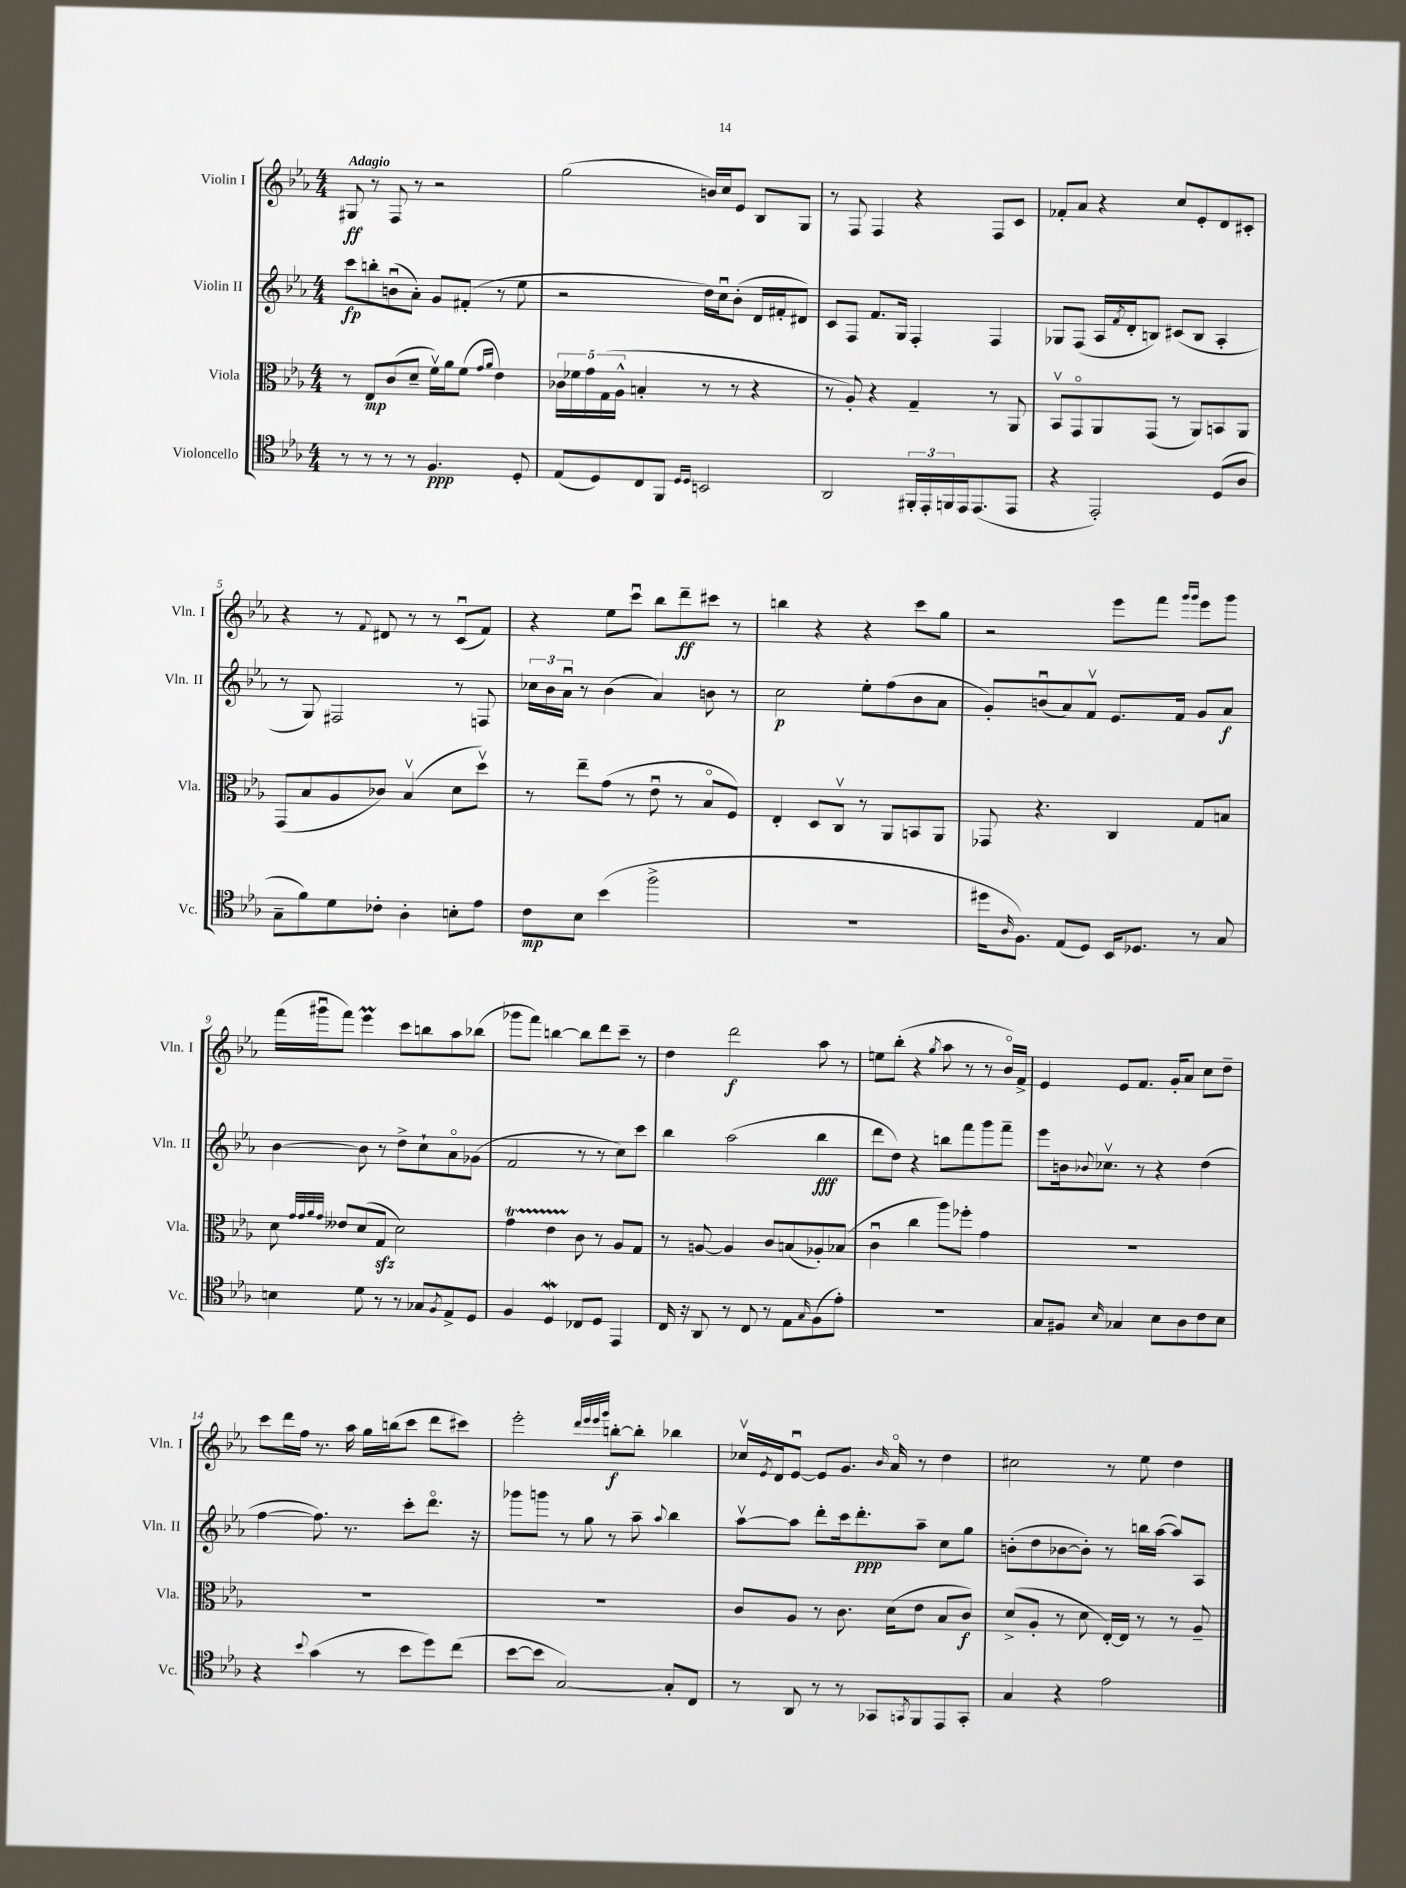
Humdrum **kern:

**kern	**kern	**kern	**kern
*staff4	*staff3	*staff2	*staff1
*clefC4	*clefC3	*clefG2	*clefG2
*k[b-e-a-]	*k[b-e-a-]	*k[b-e-a-]	*k[b-e-a-]
*M4/4	*M4/4	*M4/4	*M4/4
8r	8r	8ccc\L	8G#/
8r	8E-/L	8bb'\	8r
8r	(8c/	(8bu\	8F/
8r	8d~/J	8a-'\J)	8r
4.F/	16fv\LL)	8g/L	2r
.	16a-\J	.	.
.	(8f\J	(8f#'/J	.
.	16qqg/LL	.	.
.	16qqa-/JJ	.	.
.	4e-\)	8r	.
8D'/	.	8ee-\	.
=	=	=	=
(8E-/L	20c-\LL	2r	(2gg\
.	20f-\	.	.
.	20g\	.	.
8D/)	.	.	.
.	(20G\	.	.
.	20A-^^\JJ	.	.
8C/	4B'/	.	.
8FF/J	.	.	.
16qqD/LL	.	.	.
16qqD/JJ	.	.	.
2BB/	8r	16dd\LL)	16b/LL)
.	.	16ccu\J	16cc/J
.	8r	(8b-'\J	8e-/J
.	4r	16d/LL	8B-/L
.	.	16f#'/J	.
.	.	8d#/J)	8G/J
=	=	=	=
2AA-/	8r	8c/L	8r
.	8A-'/)	8F/J	8F/
.	4r	8.f/L	4F/
.	.	16G/Jk	.
24FF#'/LL	4G~/	4F'/	4r
24EE-'/	.	.	.
24FF/	.	.	.
16EE-/J	.	.	.
(8.EE-/	.	.	.
.	8r	4F/	8F/L
8EE-/J	8AA-/	.	8c/J
=	=	=	=
4r	8BB-v/L	8G-/L	8f-'/L
.	8GGo/	(8F/J	8a-/J
2EE-'/)	8AA-/	16A-/LL	4r
.	.	8qf/	.
.	.	16d'/J	.
.	(8GG/J	8B/J)	.
.	8r	(8c#/L	8cc/L
.	8AA-/L)	8B/J	8e-'/
(8D/L	8BB/	4A-'/	8d/
8A-/J	8AA-/J	.	8c#'/J
=	=	=	=
8G~\L	(8GG/L	8r	4r
8f\)	8B-/	8G/)	.
8d\	8A-/	2F#/	8r
.	.	.	8qqf/
8c-'\J	8c-/J)	.	8d#/
4A-'\	(4B-v/	.	8r
.	.	.	8r
8B'\L	8d\L	8r	(8cu/L
8e-\J	8ddv\J)	8F/	8f/J)
=	=	=	=
8c\L	8r	24cc-\LL	4r
.	.	24b-\	.
.	.	24a-u\JJ	.
8B-\J	8ee-~\L	8r	.
(4b-\	(8g\J	(4b-\	8ee-\L
.	8r	.	8cccu\J
2ff^\	8e-u\	4a-/)	8bb-\L
.	8r	.	8ddd~\
.	8B-o/L	8b\	8ccc#\J
.	8F/J)	8r	8r
=	=	=	=
1r	4E-'/	2cc\	4bb\
.	8D/L	.	4r
.	8Cv/J	.	.
.	8r	8ee-'\L	4r
.	8AA-/L	(8ff\	.
.	8BB/	8b-\	8ccc\L
.	8AA-/J	8a-\J	8gg\J
=	=	=	=
16dd#\LK	8GG-/	8g'/L)	2r
16qqA-/	.	.	.
8.F\J)	.	.	.
.	4.r	(8bu/	.
(8E-/L	.	8a-/)	.
8D/J)	.	8fv/J	.
16BB-/LK	4C/	8.e-/L	8eee-\L
8.D-/J	.	.	.
.	.	.	8fff\J
.	.	16f/Jk	.
.	.	.	16qqggg/LL
.	.	.	16qqggg/JJ
8r	8G/L	8g/L	8eee-\L
8G/	8B/J	8a-/J	8ggg\J
=	=	=	=
4B\	8d\	[4b-\	(16fff\LL
.	.	.	16ggg#u\J
.	32qqg/LLL	.	.
.	32qqg/	.	.
.	32qqa-/	.	.
.	32qqg/JJJ	.	.
.	8e--/L	.	8fff\J)
8d\	(8d/	8b-\]	4eee-\
8r	8G/J	8r	.
8r	2d\)	8dd^\L	8ccc\L
8G-/L	.	8cc`\	8bb\
8qF/	.	.	.
8E-^/	.	8a-o\	8aa-\
8D/J	.	(8g-\J	(8bb-\J
=	=	=	=
4F/	4g\	2f/	8ggg-\L
.	.	.	8fff\J)
4D/	4e-\	.	[4bb\
8C-/L	8c\	8r	8bb\]L
8D/J	8r	8r	8ddd\
4EE-/	8A-/L	8cc\L)	8ccc~\J
.	8G/J	8ccc\J	8r
=	=	=	=
16C/	8r	4bb-\	4dd\
16r	.	.	.
8AA-/	[8A/	.	.
8r	4A/]	(2aa-\	2ddd\
8C/	.	.	.
8r	8c/L	.	.
8E-\L	(8B/	.	.
16qqG/	.	.	.
(8F\	8A-'/)	4bb-\	8aa-\
8e-'\J)	(8B-/J	.	8r
=	=	=	=
1r	4cu\	8ddd\L	8ee\L
.	.	8dd\J)	(8bb-'\J
.	4cc\	4r	4r
.	.	.	8qgg/
.	8aa-\L)	8bb\L	8aa-\
.	8ff-'\J	8fff\	8r
.	4g\	8ggg\	8r
.	.	8fff~\J	16b-o/LL)
.	.	.	16f^/JJ
=	=	=	=
8G/L	1r	8eee-\L	4e-/
8F#/J	.	16b\k	.
.	.	8qqb-/	.
.	.	8.cc-v\J	.
16qqB-/	.	.	.
4G-/	.	.	8e-/L
.	.	8r	8.f/J
8B-\L	.	4r	.
.	.	.	16g'/LK
8A-\	.	.	8a-/J
8c\	.	(4dd\	8cc\L
8B-\J	.	.	8dd~\J
=	=	=	=
4r	1r	[4ff\	8ccc\L
.	.	.	16ddd\L
.	.	.	16ff\JJ
8qqb-/	.	.	.
(4g\	.	8.ff\])	8.r
.	.	8.r	16aa-\
8r	.	.	16gg\LL
.	.	.	(16bb\J
8b-\L	.	8ccc'\L	8ccc\J
8dd\)	.	8.dddo\J	8ddd\L
(8cc\J	.	.	8ccc#\J)
.	.	16r	.
=	=	=	=
[8b-\L	1r	8ggg-\L	2eee-'\
8b-\]J	.	8ggg\J	.
[2G/)	.	8r	.
.	.	8gg\	.
.	.	.	32qqddd/LLL
.	.	.	32qqeee-/
.	.	.	32qqeee-/
.	.	.	32qqggg/JJJ
.	.	8r	[8bb'\L
.	.	8aa-~\	8bb'\]J
.	.	8qqaa-/	.
8G'/]L	.	4bb-\	4bb-\
8C/J	.	.	.
=	=	=	=
8r	8c/L	[8aa-v\L	16cc-v/LL
.	.	.	8qe-/
.	.	.	16d/J
8AA-/	8A-/J	8aa-\]J	[8e-u/J
8r	8r	8ddd'\L	8e-/]L
8r	8.c\	16ccc\k	8.g/J
.	.	8.ddd'\	.
8GG-/L	.	.	.
.	.	.	16qqb-/
.	(16d\LK	.	16a-o/
8qGG/	.	.	.
8FF/	8e-\J	8aa-~\J	8r
8EE-/	8B-/L	8cc\L	4dd\
8GG'/J	8c/J)	8gg\J	.
=	=	=	=
4G/	(8d^/L	(8b'\L	2cc#\
.	8A-'/J	8dd\	.
4r	8r	[8b-\	.
.	8d\	8b-'\]J)	.
2e-\	[16E-'/LL)	8r	8r
.	16E-/]JJ	.	.
.	8r	16bb\LL	8ee-\
.	.	([16aa-\JJ	.
.	8r	8aa-/]L)	4dd\
.	8A-~/	8A-/J	.
==	==	==	==
*-	*-	*-	*-
